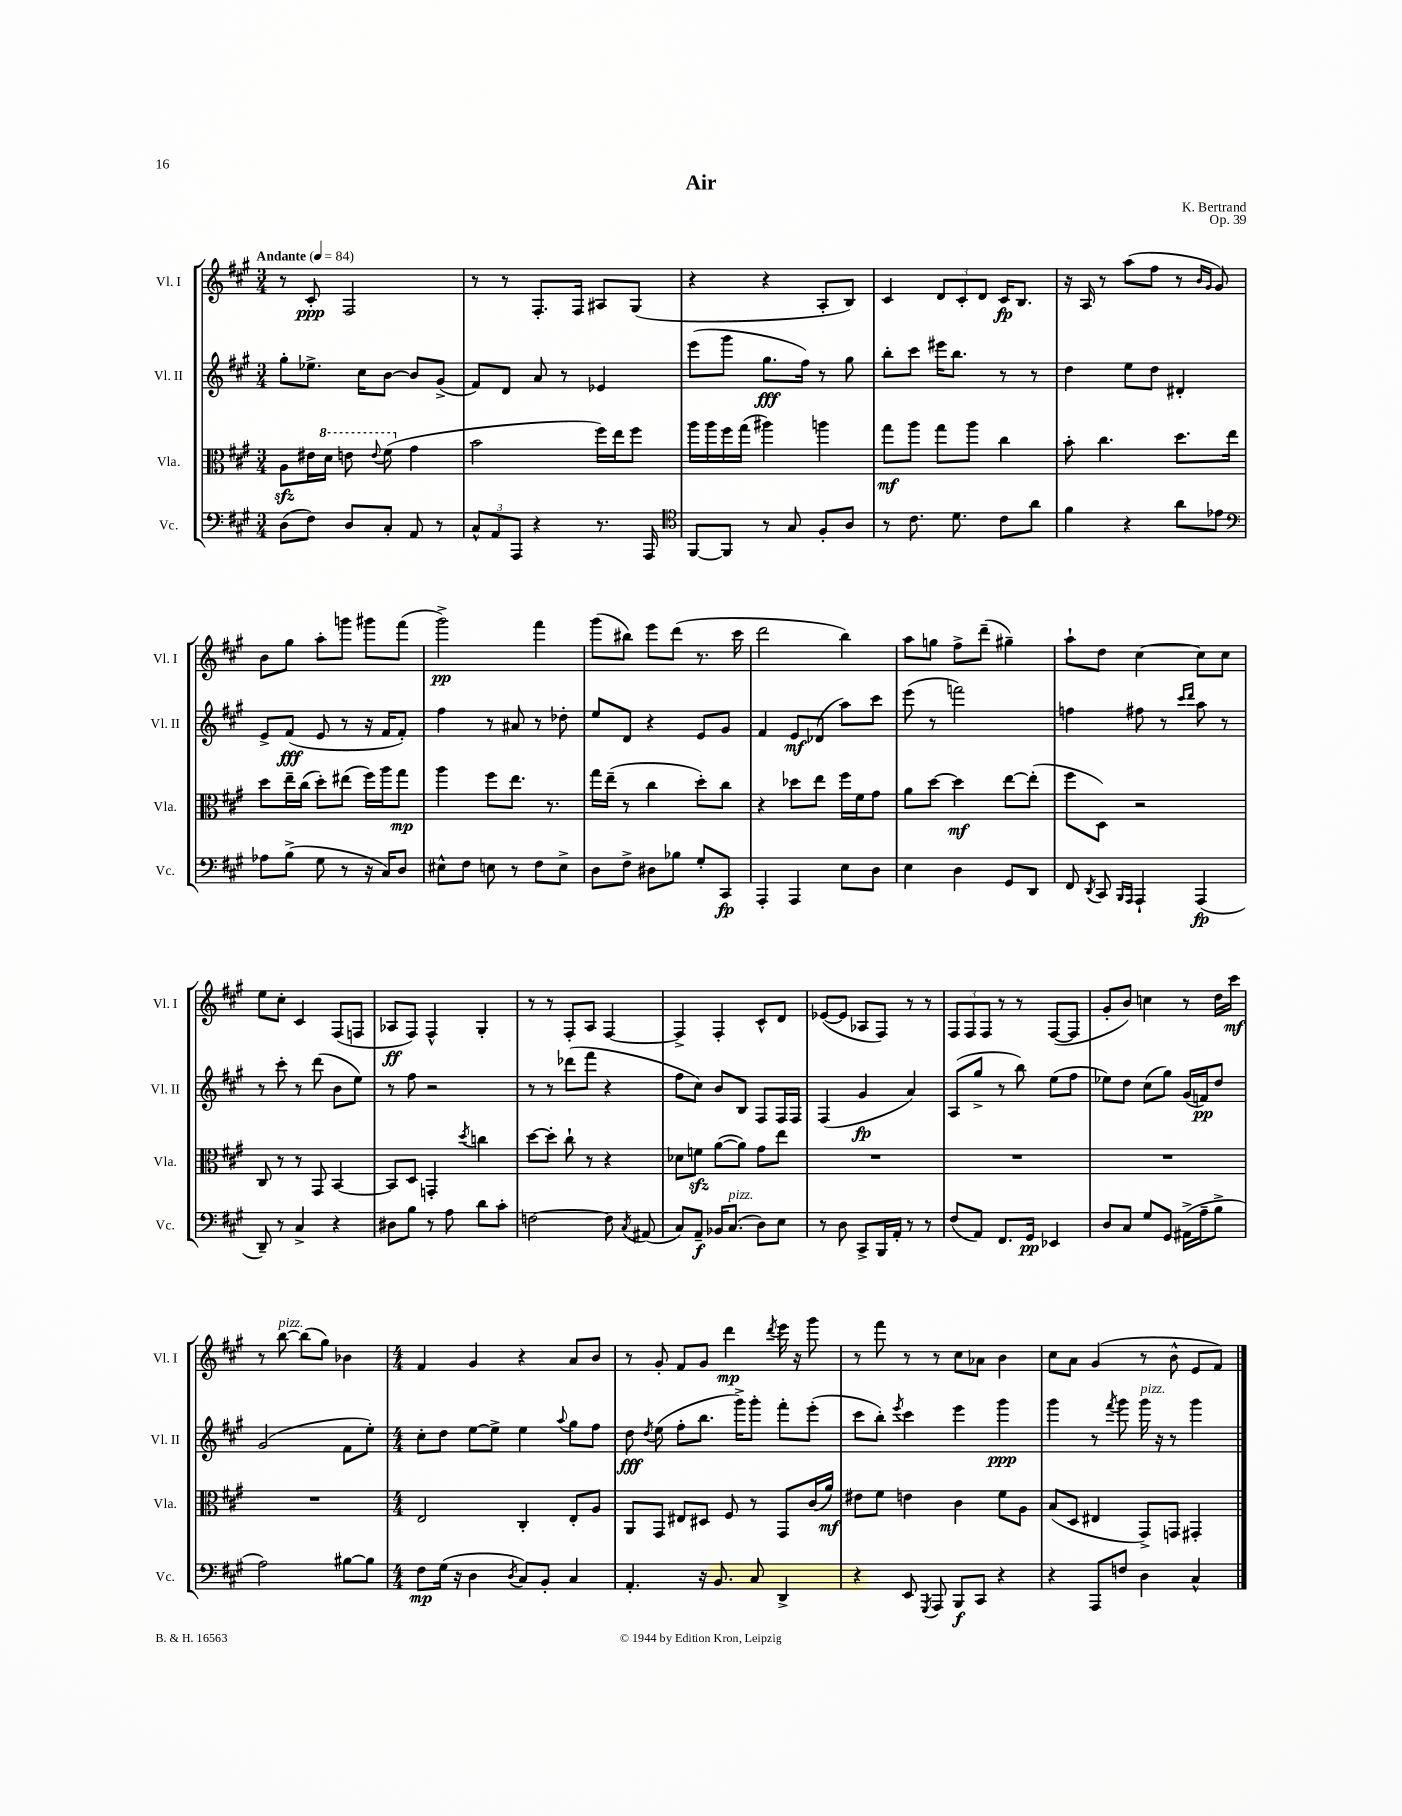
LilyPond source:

\header { title = "Air" composer = "K. Bertrand" opus = "Op. 39" }
<<
\new StaffGroup <<
\new Staff = "s0" \with { instrumentName = "Vl. I" shortInstrumentName = "Vl. I" } {
    \clef treble \key a \major \numericTimeSignature \time 3/4 \tempo "Andante" 4 = 84
    \autoBeamOff r8 cis'8-.\ppp fis2 |
    r8 r8 fis8.[-. fis16] ais8[ gis8]( |
    r4 r4 a8[-. b8]) |
    cis'4 \tuplet 3/2 { d'8[ cis'8-. d'8] } cis'16[\fp b8.] |
    r16 a16 r8 a''8[( fis''8] r8 \grace { b'16[ gis'16] } gis'8) |
    b'8[ gis''8] a''8[-. g'''8] gis'''8[ fis'''8]( |
    gis'''2->\pp) fis'''4 |
    gis'''8[( bis''8]) e'''8[ d'''8]( r8. cis'''16 |
    d'''2 b''4) |
    a''8[ g''8] fis''8[-> d'''8]--( gis''4--) |
    a''8[-! d''8] cis''4~ cis''8[ cis''8] |
    e''8[ cis''8]-. cis'4 fis8[( f8] |
    aes8[\ff fis8]) fis4-^ gis4-. |
    r8 r8 fis8[-. a8] fis4~ |
    fis4-> fis4-. cis'8[-^ d'8] |
    ees'8[~( ees'8] aes8[ fis8]) r8 r8 |
    \tuplet 3/2 { fis8[ fis8 fis8] } r8 r8 fis8[~( fis8] |
    gis'8[-. b'8]) c''4 r8 d''16[ cis'''16]\mf |
    r8 b''8~^\markup { \italic "pizz." } b''8[( gis''8]) bes'4 |
    \numericTimeSignature \time 4/4 fis'4 gis'4 r4 a'8[ b'8] |
    r8 gis'8-. fis'8[ gis'8] d'''4\mp \acciaccatura { d'''8 } e'''16 r16 gis'''8 |
    r8 fis'''8 r8 r8 cis''8[ aes'8] b'4 |
    cis''8[ a'8] gis'4( r8 b'8-^ e'8[ fis'8]) \bar "|." |
}
\new Staff = "s1" \with { instrumentName = "Vl. II" shortInstrumentName = "Vl. II" } {
    \clef treble \key a \major \numericTimeSignature \time 3/4
    \autoBeamOff gis''8[-. ees''8.]-> cis''16[ b'8]~ b'8[ gis'8]->( |
    fis'8[) d'8] a'8 r8 ees'4 |
    e'''8[( gis'''8] gis''8.[\fff fis''16]) r8 gis''8 |
    b''8[-. cis'''8] eis'''16[ b''8.] r8 r8 |
    d''4 e''8[ d''8] dis'4-. |
    e'8[-> fis'8]\fff( e'8 r8 r16 fis'16[ fis'8]-.) |
    fis''4 r8 ais'8 r8 des''8-. |
    e''8[ d'8] r4 e'8[ gis'8] |
    fis'4 e'8[\mf des'8]( a''8[) cis'''8] |
    e'''8( r8 f'''2) |
    f''4 fis''8 r8 \grace { cis'''16[ d'''16] } a''8 r8 |
    r8 cis'''8-. r8 d'''8( b'8[ e''8]) |
    r8 fis''8 r2 |
    r8 r8 des'''8[( fis'''8] r4 |
    fis''8[ cis''8]) b'8[ b8] fis8[ fis16 fis16] |
    fis4( gis'4\fp a'4) |
    a8[( gis''8]-> r8 b''8) e''8[( fis''8] |
    ees''8[) d''8] cis''8[( gis''8]) gis'16[( f'16\pp) d''8] |
    gis'2( fis'8[ e''8]-.) |
    \numericTimeSignature \time 4/4 cis''8[-. d''8] e''8[~ e''8]-> e''4 \appoggiatura { a''8 } gis''8[ fis''8] |
    d''8\fff \acciaccatura { d''8 } e''8( fis''8[-. b''8.] gis'''16[->) gis'''8]-. fis'''8[-. e'''8]-.( |
    cis'''8[ b''8]-.) \acciaccatura { e'''8 } cis'''4 e'''4 gis'''4\ppp |
    gis'''4 r8 \acciaccatura { fis'''8 } gis'''8 gis'''16^\markup { \italic "pizz." } r16 r8 gis'''4 \bar "|." |
}
\new Staff = "s2" \with { instrumentName = "Vla." shortInstrumentName = "Vla." } {
    \clef alto \key a \major \numericTimeSignature \time 3/4
    \autoBeamOff a8[\sfz eis'16 \ottava #1 d''16] e''!8 \appoggiatura { e''8 } fis''8( \ottava #0 gis'4 |
    b'2 fis''16[) e''16 fis''8] |
    a''16[ a''16 fis''16 gis''16]( ais''4) a''4 |
    gis''8[\mf a''8] gis''8[ a''8] cis''4 |
    b'8-. cis''4. d''8.[ e''16] |
    d''8[ e''16-- cis''16]( d''8[-.) eis''8]( fis''16[) a''16 gis''8]\mp |
    a''4 fis''8[ e''8.] r8. |
    gis''16[ e''16]--( r8 cis''4 d''8[-.) cis''8] |
    r4 des''8[ e''8] fis''16[ fis'16 gis'8] |
    a'8[ d''8]~ d''4\mf e''8[~ e''8]-.( |
    fis''8[ d8]) r2 |
    cis8 r8 r8 gis,8 b,4~ |
    b,8[ d8] g,4-. \acciaccatura { d''8 } c''4 |
    d''8[~ d''8]-. cis''8-! r8 r4 |
    des'8[ f'8]\sfz a'8[~( a'8]) gis'8[ e''8] |
    R2. |
    R2. |
    R2. |
    R2. |
    \numericTimeSignature \time 4/4 e2 cis4-. e8[-. a8] |
    a,8[ gis,8] eis8[ dis8] fis8 r8 gis,8[ cis'16( a'16]\mf) |
    eis'8[ fis'8] e'4 cis'4 fis'8[ a8] |
    b8[( d8] eis4 gis,8[->) g,8] gis,4-. \bar "|." |
}
\new Staff = "s3" \with { instrumentName = "Vc." shortInstrumentName = "Vc." } {
    \clef bass \key a \major \numericTimeSignature \time 3/4
    \autoBeamOff d8[( fis8]) d8[ cis8]-. a,8 r8 |
    \tuplet 3/2 { cis8[-^ a,8 a,,8] } r4 r8. a,,16 |
    \clef tenor fis,8[~ fis,8] r8 gis8 fis8[-. a8] |
    r8 cis'8. d'8. cis'8[ a'8] |
    fis'4 r4 a'8[ ees'8] |
    \clef bass aes8[ b8]->( gis8 r8 r16 cis16[) d8] |
    eis8[-^ fis8] e8 r8 fis8[ e8]-> |
    d8[ fis8]-> dis8[ bes8] gis8[-. cis,8]\fp |
    a,,4-. a,,4 e8[ d8] |
    e4 d4 gis,8[ d,8] |
    fis,8 \acciaccatura { d,8 } cis,8 \grace { b,,16[ a,,16] } a,,4-! a,,4\fp( |
    d,8--) r8 cis4-> r4 |
    dis8[ b8] r8 a8 d'8[ cis'8]-. |
    f2~ f8 \acciaccatura { cis8 } ais,8( |
    cis8[) a,8]--\f bes,16[ cis8.]^\markup { \italic "pizz." }( d8[) e8] |
    r8 d8 cis,8[-> b,,16 a,16]-. r8 r8 |
    fis8[( a,8]) fis,8.[ gis,16]\pp ees,4 |
    d8[ cis8] gis8[ gis,8] ais,16[->( a16-- b8]-> |
    a2) bis8[~ bis8] |
    \numericTimeSignature \time 4/4 fis8[\mp gis16]( r16 d4 \acciaccatura { d8 } cis8[) b,8]-. cis4 |
    a,4.-. r16 b,8. cis8 d,4-> |
    r4 e,8 \acciaccatura { gis,,8 } a,,8 b,,8[\f cis,8] r4 |
    r4 a,,8[ f8] d4 cis4-^ \bar "|." |
}
>>
>>
\layout { \context { \Score \remove "Bar_number_engraver" } }
